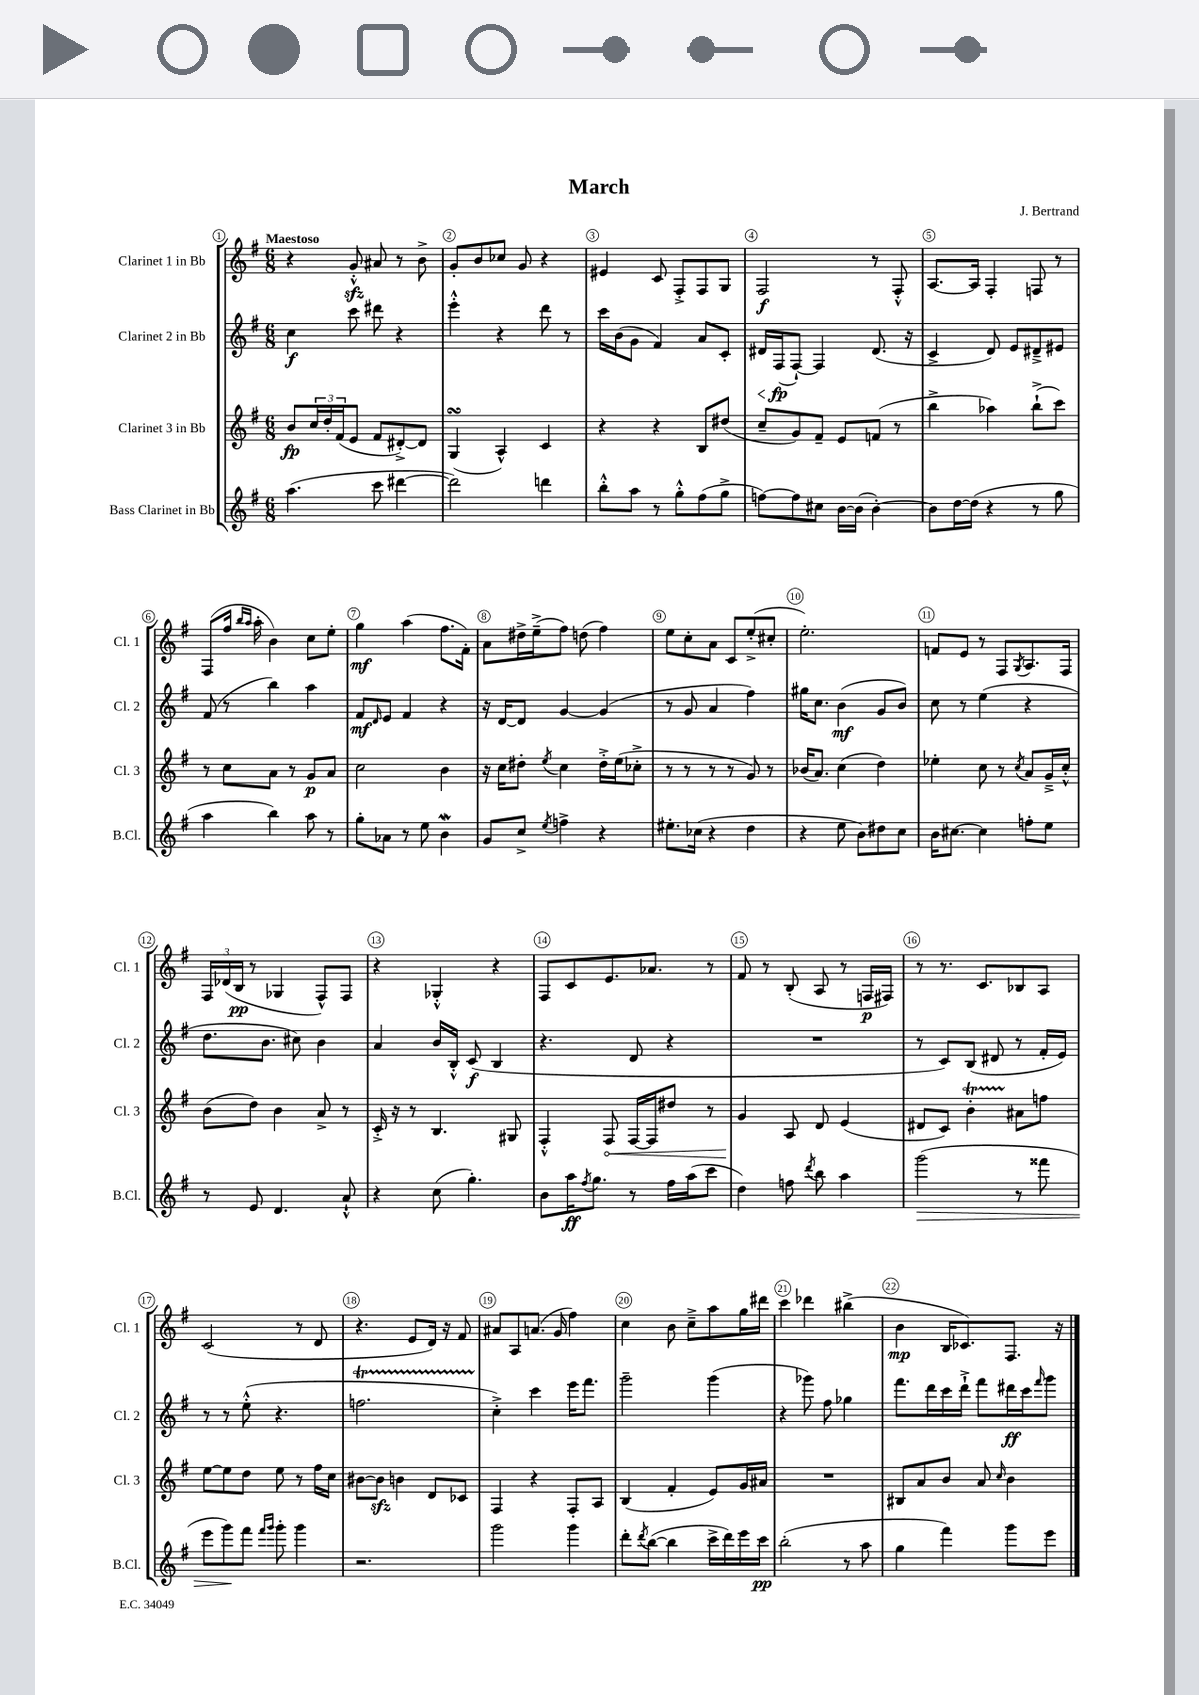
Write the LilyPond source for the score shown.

\header { title = "March" composer = "J. Bertrand" }
<<
\new StaffGroup <<
\new Staff = "s0" \with { instrumentName = "Clarinet 1 in Bb" shortInstrumentName = "Cl. 1" } {
    \clef treble \key g \major \numericTimeSignature \time 6/8 \tempo "Maestoso"
    r4 g'8-.-^\sfz ais'8 r8 b'8-> |
    g'8-. b'8 ces''8 g'8 r4 |
    eis'4 c'8 fis8-.-> fis8 g8 |
    fis2\f r8 fis8-.-^ |
    a8.~ a16 fis4-. f8 r8 |
    fis8( fis''16 \grace { b''16 a''16 } a''16-. b'4) c''8 e''8-. |
    g''4\mf a''4( fis''8. fis'16-.) |
    a'8 dis''16-> e''16--->( fis''8) d''8( fis''4) |
    e''8 c''8-. a'8 c'8 e''8-.->( cis''8-. |
    e''2.-.) |
    f'8 e'8 r8 fis8 \acciaccatura { g8 } a8. fis16 |
    \tuplet 3/2 { fis16 des'16( b16\pp } r8 ges4 fis8-^) fis8 |
    r4 ges4-.-^ r4 |
    fis8 c'8 e'8. aes'8. r8 |
    fis'8 r8 b8-.( a8 r8 f16\p fis16) |
    r8 r8. c'8. bes8 a8 |
    c'2( r8 d'8 |
    r4. e'8 d'16) r16 fis'8 |
    ais'8 a8 a'8.( g'16 fis''4) |
    c''4 b'8 c''8---> a''8 g''16 dis'''16 |
    c'''4 des'''4 bis''4->( |
    b'4\mp b16 ces'8.) fis8. r16 \bar "|." |
}
\new Staff = "s1" \with { instrumentName = "Clarinet 2 in Bb" shortInstrumentName = "Cl. 2" } {
    \clef treble \key g \major \numericTimeSignature \time 6/8
    c''4\f c'''8 dis'''8 r4 |
    e'''4-.-^ r4 d'''8 r8 |
    c'''16 b'16( g'8 fis'4) a'8 c'8-. |
    dis'16\< fis16\fp\!( fis8~-!) fis4 dis'8.( r16 |
    c'4-> d'8) e'8 dis'8---> eis'8 |
    fis'8( r8 b''4) a''4 |
    fis'8\mf \grace { d'16 } e'8 fis'4 r4 |
    r16 d'16~ d'8 g'4~ g'4( |
    r8 g'8 a'4 fis''4) |
    gis''16 c''8. b'4\mf( g'8 b'8) |
    c''8 r8 e''4( r4 |
    d''8. b'8. cis''8) b'4 |
    a'4 b'16 b16-.-^ c'8\f( b4 |
    r4. d'8 r4 |
    R2. |
    r8 c'8) b8( dis'8 r8 fis'16-. e'16) |
    r8 r8 e''8-.-^( r4. |
    f''2.\startTrillSpan |
    c''4-.->\stopTrillSpan) c'''4 e'''16 fis'''8. |
    g'''2-- g'''4( |
    r4 ges'''8) fis''8 ges''4 |
    fis'''8. d'''16 c'''16 d'''16-!-> fis'''8 dis'''16\ff c'''16 \grace { fis'''16 } g'''8 \bar "|." |
}
\new Staff = "s2" \with { instrumentName = "Clarinet 3 in Bb" shortInstrumentName = "Cl. 3" } {
    \clef treble \key g \major \numericTimeSignature \time 6/8
    b'8\fp \tuplet 3/2 { c''16 d''16-. fis'16( } e'8 fis'8 dis'8~-.->) dis'8 |
    g4\turn( a4-^) c'4 |
    r4 r4 b8 dis''8( |
    c''8-- g'8) fis'8-- e'8 f'8( r8 |
    b''4-> aes''4) b''8-!->( c'''8) |
    r8 c''8 a'8 r8 g'8\p a'8 |
    c''2 b'4 |
    r16 c''16 dis''8-. \acciaccatura { e''8 } c''4 dis''16-.-> e''16( ces''8-.-> |
    r8 r8 r8 r8 g'8) r8 |
    bes'16( a'8.) c''4( d''4) |
    ees''4-. c''8 r8 \acciaccatura { c''8 } a'8 g'16---> c''16-.-^ |
    b'8( d''8) b'4 a'8-> r8 |
    c'16-.-> r16 r8 b4. gis8 |
    fis4-.-^ \once \override Hairpin.circled-tip = ##t fis8\< fis16~ fis16 dis''8 r8 |
    g'4\! a8 d'8 e'4( |
    dis'8 c'8) b'4-.\startTrillSpan ais'8\stopTrillSpan f''8 |
    e''8~ e''8 d''8 e''8 r8 fis''16 c''16 |
    bis'8~ bis'8\sfz b'4 d'8 ces'8 |
    fis4 r4 fis8-. a8 |
    b4( fis'4-. e'8) g'16 ais'16 |
    R2. |
    bis8 a'8 b'8 a'8 \grace { c''16 } b'4 \bar "|." |
}
\new Staff = "s3" \with { instrumentName = "Bass Clarinet in Bb" shortInstrumentName = "B.Cl." } {
    \clef treble \key g \major \numericTimeSignature \time 6/8
    a''4.( c'''8 dis'''4~ |
    dis'''2) d'''4 |
    b''8-.-^ a''8 r8 g''8-.-^ fis''8( g''8-> |
    f''8~) f''8 cis''8 b'16~ b'16( b'4~-.) |
    b'8 d''16~ d''16( r4 r8 g''8 |
    a''4 b''4) a''8 r8 |
    g''8-. aes'8 r8 e''8 b'4\mordent |
    g'8 c''8-> \acciaccatura { e''8 } f''4-> r4 |
    eis''8.-. ces''16( r4 d''4 |
    r4 e''8 b'8) dis''8 c''8 |
    b'16 cis''8.~ cis''4 f''8-. e''8 |
    r8 e'8 d'4. a'8-!-^ |
    r4 c''8( g''4.-.) |
    b'8 a''16\ff \acciaccatura { fis''8 } g''8. r8 fis''16 a''16( c'''8 |
    d''4) f''8 \acciaccatura { d'''8 } b''8 a''4 |
    g'''2\>( r8 fisis'''8 |
    e'''8 g'''8\!) fis'''8 \grace { fis'''16 g'''16 } g'''8-. g'''4 |
    r2. |
    g'''2 g'''4 |
    d'''8-. \acciaccatura { d'''8 } b''8~( b''4 c'''16-> d'''16) e'''16 c'''16\pp |
    b''2-.( r8 a''8 |
    g''4 fis'''4) g'''8 e'''8 \bar "|." |
}
>>
>>
\layout { \context { \Score \override BarNumber.break-visibility = ##(#f #t #t) barNumberVisibility = #all-bar-numbers-visible \override BarNumber.stencil = #(make-stencil-circler 0.1 0.3 ly:text-interface::print) } }
